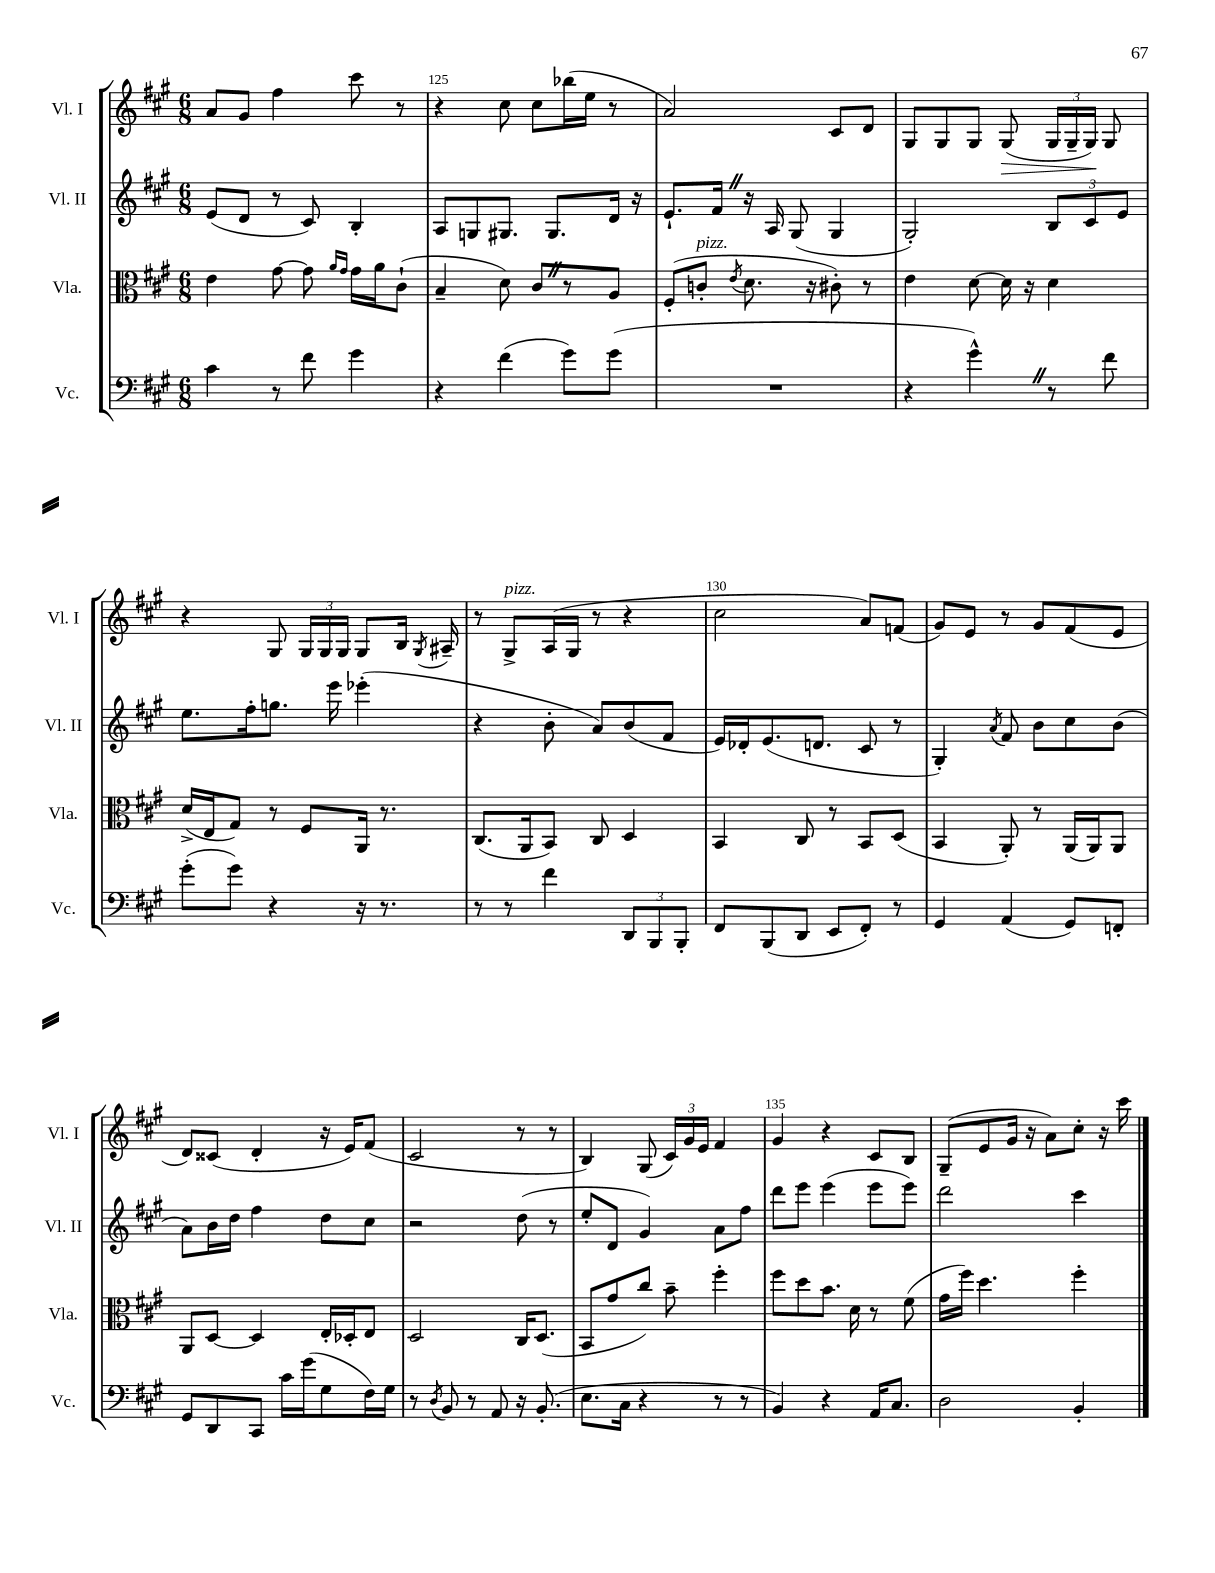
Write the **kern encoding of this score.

**kern	**kern	**kern	**kern
*staff4	*staff3	*staff2	*staff1
*clefF4	*clefC3	*clefG2	*clefG2
*k[f#c#g#]	*k[f#c#g#]	*k[f#c#g#]	*k[f#c#g#]
*M6/8	*M6/8	*M6/8	*M6/8
4c#	4e	(8e	8a
.	.	8d	8g#
8r	[8g#	8r	4ff#
8f#	8g#]	8c#)	.
.	16qqa	.	.
.	16qqg#	.	.
4g#	16g#	4B'	8ccc#
.	16a	.	.
.	(8c#`	.	8r
=	=	=	=
4r	4B~	8A	4r
.	.	8G	.
(4f#	8d)	8.G#	8cc#
.	8c#	.	8cc#
.	.	8.G#	.
8g#)	8r	.	(16bb-
.	.	.	16ee
(8g#	8A	16d	8r
.	.	16r	.
=	=	=	=
2.r	(8F#'	8.e`	2a)
.	8c'	.	.
.	.	16f#	.
.	8qe	.	.
.	8.d	16r	.
.	.	16A	.
.	.	(8G#	.
.	16r	.	.
.	8c#')	4G#	8c#
.	8r	.	8d
=	=	=	=
4r	4e	2G#')	8G#
.	.	.	8G#
4g#^^)	[8d	.	8G#
.	16d]	.	(8G#
.	16r	.	.
8r	4d	12B	24G#
.	.	.	24G#~
.	.	12c#	24G#)
8f#	.	.	8G#
.	.	12e	.
=	=	=	=
(8g#'	(16d^	8.ee	4r
.	16E	.	.
8g#)	8G#)	.	.
.	.	16ff#'	.
4r	8r	8.gg	8G#
.	8F#	.	24G#
.	.	.	24G#
.	.	16eee	.
.	.	.	24G#
16r	16AA	(4eee-'	8G#
8.r	8.r	.	.
.	.	.	16B
.	.	.	8qG#
.	.	.	16A#~
=	=	=	=
8r	(8.C#	4r	8r
8r	.	.	8G#^
.	16AA	.	.
4f#	8BB)	8b'	(16A
.	.	.	16G#
.	8C#	8a)	8r
12DD	4D	(8b	4r
12BBB	.	.	.
.	.	8f#	.
12BBB'	.	.	.
=	=	=	=
8FF#	4BB	16e)	2cc#
.	.	16d-'	.
(8BBB	.	(8.e	.
8DD	8C#	.	.
.	.	8.d	.
8EE	8r	.	.
8FF#')	8BB	8c#	8a)
8r	(8D	8r	(8f
=	=	=	=
4GG#	4BB	4G#')	8g#)
.	.	.	8e
.	.	8qa	.
(4AA	8AA')	8f#	8r
.	8r	8b	8g#
8GG#)	(16AA	8cc#	(8f#
.	16AA)	.	.
8FF'	8AA	(8b	8e
=	=	=	=
8GG#	8AA	8a)	8d)
8DD	[8D	16b	(8c##
.	.	16dd	.
8CC#	4D]	4ff#	4d'
16c#	.	.	.
(16g#	.	.	.
8G#	16E'	8dd	16r
.	16D-'	.	16e)
16F#)	8E	8cc#	(8f#
16G#	.	.	.
=	=	=	=
8r	2D	2r	2c#
8qD	.	.	.
8BB	.	.	.
8r	.	.	.
8AA	.	.	.
16r	16C#	(8dd	8r
(8.BB'	(8.D	.	.
.	.	8r	8r
=	=	=	=
8.E	8BB	8ee'	4B)
.	8g#	8d	.
16C#	.	.	.
4r	8cc#)	4g#)	(8G#
.	8b~	.	24c#)
.	.	.	24g#
.	.	.	24e
8r	4ff#'	8a	4f#
8r	.	8ff#	.
=	=	=	=
4BB)	8ff#	8ddd	4g#
.	8dd	8eee	.
4r	8.b	(4eee	4r
.	16d	.	.
16AA	8r	8eee	8c#
8.C#	.	.	.
.	(8f#	8eee)	8B
=	=	=	=
2D	16g#	2ddd	(8G#~
.	16ff#)	.	.
.	4.dd	.	8e
.	.	.	16g#
.	.	.	16r
.	.	.	8a)
4BB'	4ff#'	4ccc#	8cc#'
.	.	.	16r
.	.	.	16ccc#
==	==	==	==
*-	*-	*-	*-
